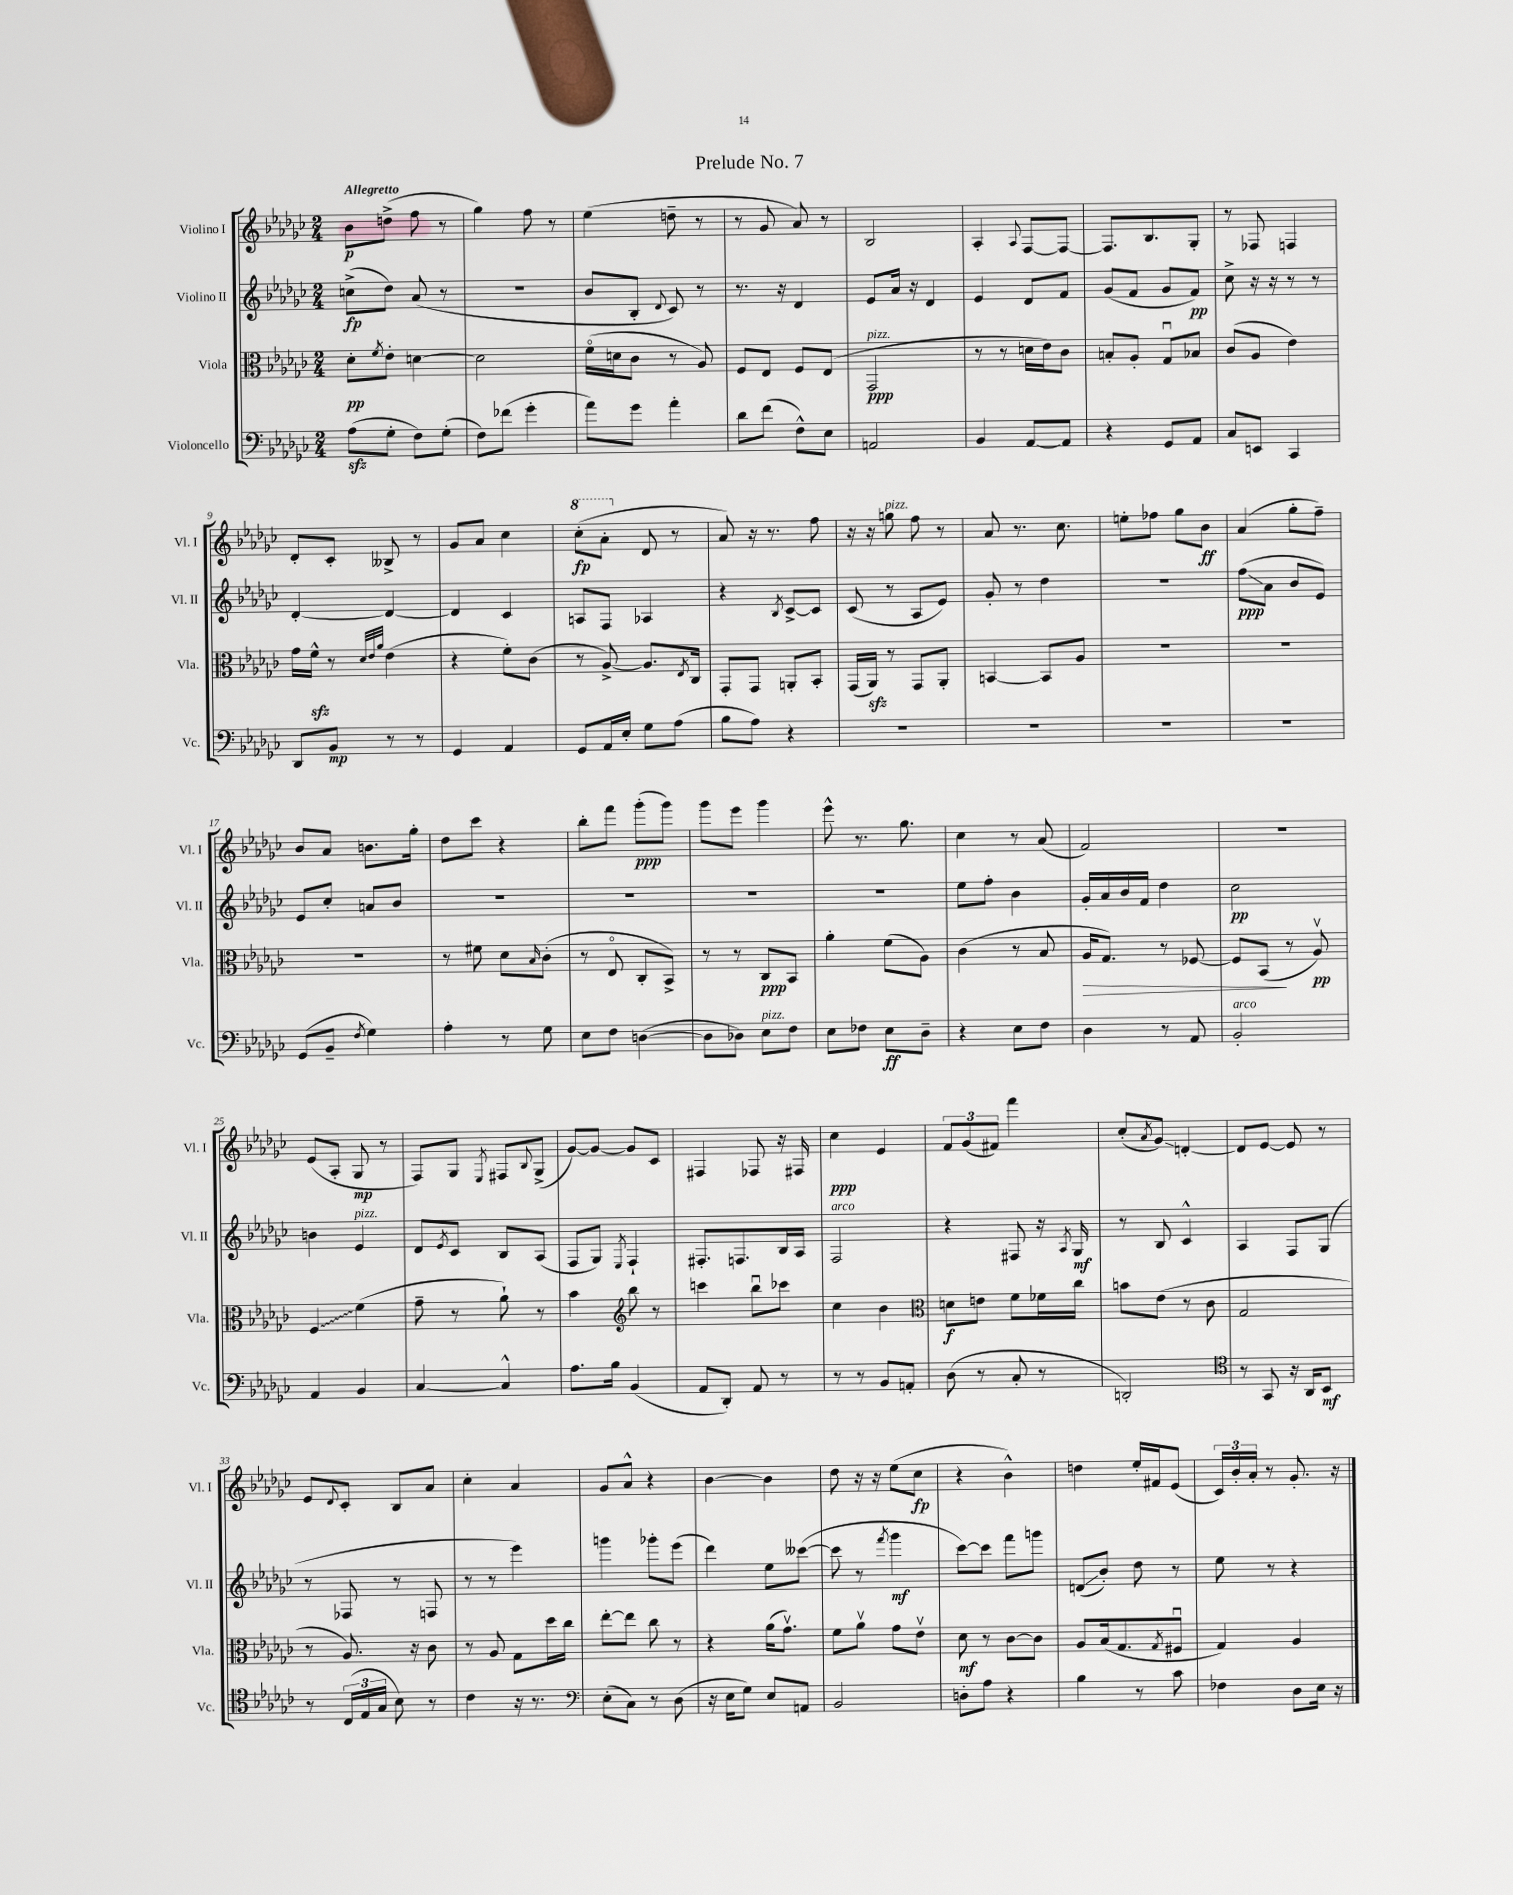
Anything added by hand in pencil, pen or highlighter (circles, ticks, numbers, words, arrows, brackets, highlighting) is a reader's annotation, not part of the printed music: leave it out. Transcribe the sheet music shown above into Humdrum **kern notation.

**kern	**kern	**kern	**kern
*staff4	*staff3	*staff2	*staff1
*clefF4	*clefC3	*clefG2	*clefG2
*k[b-e-a-d-g-c-]	*k[b-e-a-d-g-c-]	*k[b-e-a-d-g-c-]	*k[b-e-a-d-g-c-]
*M2/4	*M2/4	*M2/4	*M2/4
(8A-\L	8d-'\L	(8cc^\L	8b-\L
.	8qf/	.	.
8G-'\J	8e-'\J	8dd-\J)	(8dd^\J
8F\L)	[4d\	(8a-/	8ff\
(8G-'\J	.	8r	8r
=	=	=	=
8F\L)	2d\]	2r	4gg-\)
(8f-\J	.	.	.
4g-'\	.	.	8ff\
.	.	.	8r
=	=	=	=
8a-\L)	(16fo\LL	8b-/L	(4ee-\
.	16d\J	.	.
8g-\J	8c-\J	8B-'/J	.
.	.	8qqd-/	.
4a-'\	8r	8c-/)	8dd~\
.	8A-/)	8r	8r
=	=	=	=
8d-\L	8F/L	8.r	8r
(8f\J	8E-/J	.	8g-/
.	.	16r	.
8F^^\L)	8F/L	4d-/	8a-/)
8E-\J	(8E-/J	.	8r
=	=	=	=
2AA/	2GG-/	8e-/L	2B-/
.	.	16a-/Jk	.
.	.	16r	.
.	.	4d-/	.
=	=	=	=
4BB-/	8r	4e-/	4A-'/
.	8r	.	.
.	.	.	8qqA-/
[8AA-/L	16d\LL	8d-/L	[8F/L
.	16e-\J)	.	.
8AA-/]J	8c-\J	8f/J	8F/_J
=	=	=	=
4r	8B'/L	(8g-/L	8.F/]L
.	8A-'/J	8f/J	.
.	.	.	8.B-/
8GG-/L	8G-u/L	8g-/L	.
8AA-/J	8B-/J	8f/J)	8G-'/J
=	=	=	=
8C-/L	(8c-/L	8cc-^\	8r
8EE/J	8A-/J	16r	8F-/
.	.	16r	.
4CC-/	4e-\)	8r	4F/
.	.	8r	.
=	=	=	=
8DD-/L	16g-\LL	[4d-'/	8d-'/L
.	16f^^\JJ	.	.
8BB-/J	8r	.	8c-'/J
.	32qqd-/LLL	.	.
.	32qqe-/	.	.
.	32qqa-/JJJ	.	.
8r	(4e-\	4d-/_	8B--^/
8r	.	.	8r
=	=	=	=
4GG-/	4r	4d-/]	8g-/L
.	.	.	8a-/J
4AA-/	8f'\L)	4c-/	4cc-\
.	(8c-\J	.	.
=	=	=	=
8GG-/L	8r	8A/L	(8ccc-'\L
16AA-/L	[8A-^/)	8F/J	8aa-'\J
16E-'/JJ	.	.	.
8G-\L	8.A-/]L	4A-/	8d-/
(8A-\J	.	.	8r
.	8qE-/	.	.
.	16C-/Jk	.	.
=	=	=	=
8B-\L	8GG-'/L	4r	8a-/)
8A-\J)	8GG-/J	.	16r
.	.	.	8.r
.	.	8qB-/	.
4r	8AA'/L	[8c-^/L	.
.	8BB-'/J	8c-/]J	8ff\
=	=	=	=
2r	(16GG-/LL	(8c-/	16r
.	16AA-/JJ)	.	16r
.	8r	8r	8gg\
.	8GG-/L	8A-/L	8ff\
.	8AA-'/J	8e-/J)	8r
=	=	=	=
2r	[4BB/	8g-'/	8a-/
.	.	8r	8.r
.	8BB/]L	4dd-\	.
.	.	.	8.cc-\
.	8A-/J	.	.
=	=	=	=
2r	2r	2r	8ee'\L
.	.	.	8ff-\J
.	.	.	8gg-\L
.	.	.	8b-\J
=	=	=	=
2r	2r	(8ff\L	(4a-/
.	.	8a-\J	.
.	.	8b-/L	8gg-'\L
.	.	8e-/J)	8ff~\J)
=	=	=	=
(8GG-/L	2r	8e-/L	8b-/L
8BB-~/J	.	8cc-'/J	8a-/J
8qF/	.	.	.
4G-\)	.	8a/L	8.b\L
.	.	8b-/J	.
.	.	.	16gg-'\Jk
=	=	=	=
4A-'\	8r	2r	8dd-\L
.	8f#\	.	8ccc-\J
8r	8d-\L	.	4r
.	16qqB-/	.	.
8G-\	(8c-'\J	.	.
=	=	=	=
8E-\L	8r	2r	8bb-'\L
8F\J	8E-o/	.	8fff\J
([4D\	8C-'/L	.	(8ggg-'\L
.	8BB-^/J)	.	8ggg-\J)
=	=	=	=
8D\]L	8r	2r	8ggg-\L
8D-\J)	8r	.	8eee-\J
8E-\L	8C-/L	.	4ggg-\
8F\J	8BB-/J	.	.
=	=	=	=
8E-\L	4a-'\	2r	8eee-^^\
8F-\J	.	.	8.r
8E-\L	(8f\L	.	.
.	.	.	8.gg-\
8D-~\J	8A-\J)	.	.
=	=	=	=
4r	(4c-\	8ee-\L	4cc-\
.	.	8ff'\J	.
8E-\L	8r	4b-\	8r
8F\J	8B-/	.	(8a-/
=	=	=	=
4D-\	16A-/LK	16g-'/LL	2f/)
.	8.G-/J)	16a-/	.
.	.	16b-/	.
.	.	16f/JJ	.
8r	8r	4dd-\	.
8AA-/	[8F-/	.	.
=	=	=	=
2BB-'/	8F-/]L	2cc-\	2r
.	(8BB-/J	.	.
.	8r	.	.
.	8A-v/)	.	.
=	=	=	=
4AA-/	4F/	4b\	(8e-/L
.	.	.	8A-'/J
4BB-/	(4f\	4e-/	8G-/
.	.	.	8r
=	=	=	=
[4C-/	8g-~\	8d-/L	8F/L)
.	.	8qe-/	.
.	8r	8c-/J	8G-/J
.	.	.	8qE-/
4C-^^/]	8a-`\)	8B-/L	8F#/L
.	.	.	8qqB-/
.	8r	(8A-/J	(8G-^/J
=	=	=	=
8.A-\L	4b-\	8F/L	[8g-/L)
.	.	8G-/J)	8g-/_J
16B-\Jk	.	.	.
*	*clefG2	*	*
.	.	8qE-/	.
(4BB-/	8bb-\	4F`/	8g-/]L
.	8r	.	8c-/J
=	=	=	=
8AA-/L	4ccc\	8.F#'/L	4F#/
8DD-'/J)	.	.	.
.	.	8.F/	.
8AA-/	8bb-u\L	.	8F-/
8r	8ccc-\J	16B-/L	16r
.	.	16A-/JJ	16F#/
=	=	=	=
8r	4cc-\	2F/	4cc-\
8r	.	.	.
8BB-/L	4b-\	.	4e-/
8AA'/J	.	.	.
=	=	=	=
*	*clefC3	*	*
(8D-\	8d\L	4r	12f/L
.	.	.	(12g-/
8r	8e\J	.	.
.	.	.	12f#/J)
8C-'/	8f\L	8F#/	4fff\
8r	16f-\L	16r	.
.	.	8qA-/	.
.	16cc-\JJ	16G-/	.
=	=	=	=
2DD'/)	8b\L	8r	(8cc-'/L
.	.	.	8qa-/
.	(8e-\J	8B-/	8g-/J)
.	8r	4c-^^/	[4d'/
.	8c-\	.	.
=	=	=	=
*clefC4	*	*	*
8r	2G-/	4A-/	8d/]L
8GG-/	.	.	[8e-/J
16r	.	8F/L	8e-/]
16AA-/LK	.	.	.
8BB-/J	.	(8G-/J	8r
=	=	=	=
8r	8r	8r	8e-/L
.	.	.	8qqd-/
(24C-/LL	8.A-/)	8F-/	8c-'/J
24E-/	.	.	.
24G-/JJ	.	.	.
8B-\)	.	8r	8B-/L
.	16r	.	.
8r	8c-\	8F/	8a-/J
=	=	=	=
4c-\	8r	8r	4cc-'\
.	8A-/	8r	.
16r	8G-\L	4eee-\)	4a-/
8.r	.	.	.
.	16dd-\L	.	.
.	16cc-\JJ	.	.
=	=	=	=
*clefF4	*	*	*
(8E-'\L	[8ee-'\L	4ggg\	8g-/L
8C-\J)	8ee-\]J	.	8a-^^/J
8r	8cc-\	8ggg-'\L	4r
(8D-\	8r	(8eee-\J	.
=	=	=	=
16r	4r	4ddd-\)	[4b-\
16E-\LK	.	.	.
8G-\J)	.	.	.
8E-/L	(16a-\LK	8ee-\L	4b-\]
.	8.g-v\J)	.	.
8AA/J	.	([8ccc--\J	.
=	=	=	=
2BB-/	8f\L	8ccc--\]	8dd-\
.	8a-v\J	8r	16r
.	.	.	16r
.	.	8qfff/	.
.	8g-\L	4ggg-\	(8ee-\L
.	8e-v\J	.	8cc-\J
=	=	=	=
8D'\L	8d-\	[8ccc-\L)	4r
8A-\J	8r	8ccc-\]J	.
4r	[8c-\L	8fff\L	4b-^^\)
.	8c-\]J	8ggg\J	.
=	=	=	=
4B-\	8A-/L	(8d/L	4dd\
.	(16B-/k	8b-'/J)	.
.	8.G-/	.	.
8r	.	8dd-\	16ee-'/LL
.	.	.	16f#/J
.	8qG-/	.	.
8c-\	8F#u/J	8r	(8e-/J
=	=	=	=
4F-\	4G-/)	8ee-\	24c-/LL)
.	.	.	24b-'/
.	.	.	24a-'/JJ
.	.	8r	8r
8D-\L	4A-/	4r	8.g-'/
16E-\Jk	.	.	.
16r	.	.	16r
==	==	==	==
*-	*-	*-	*-
